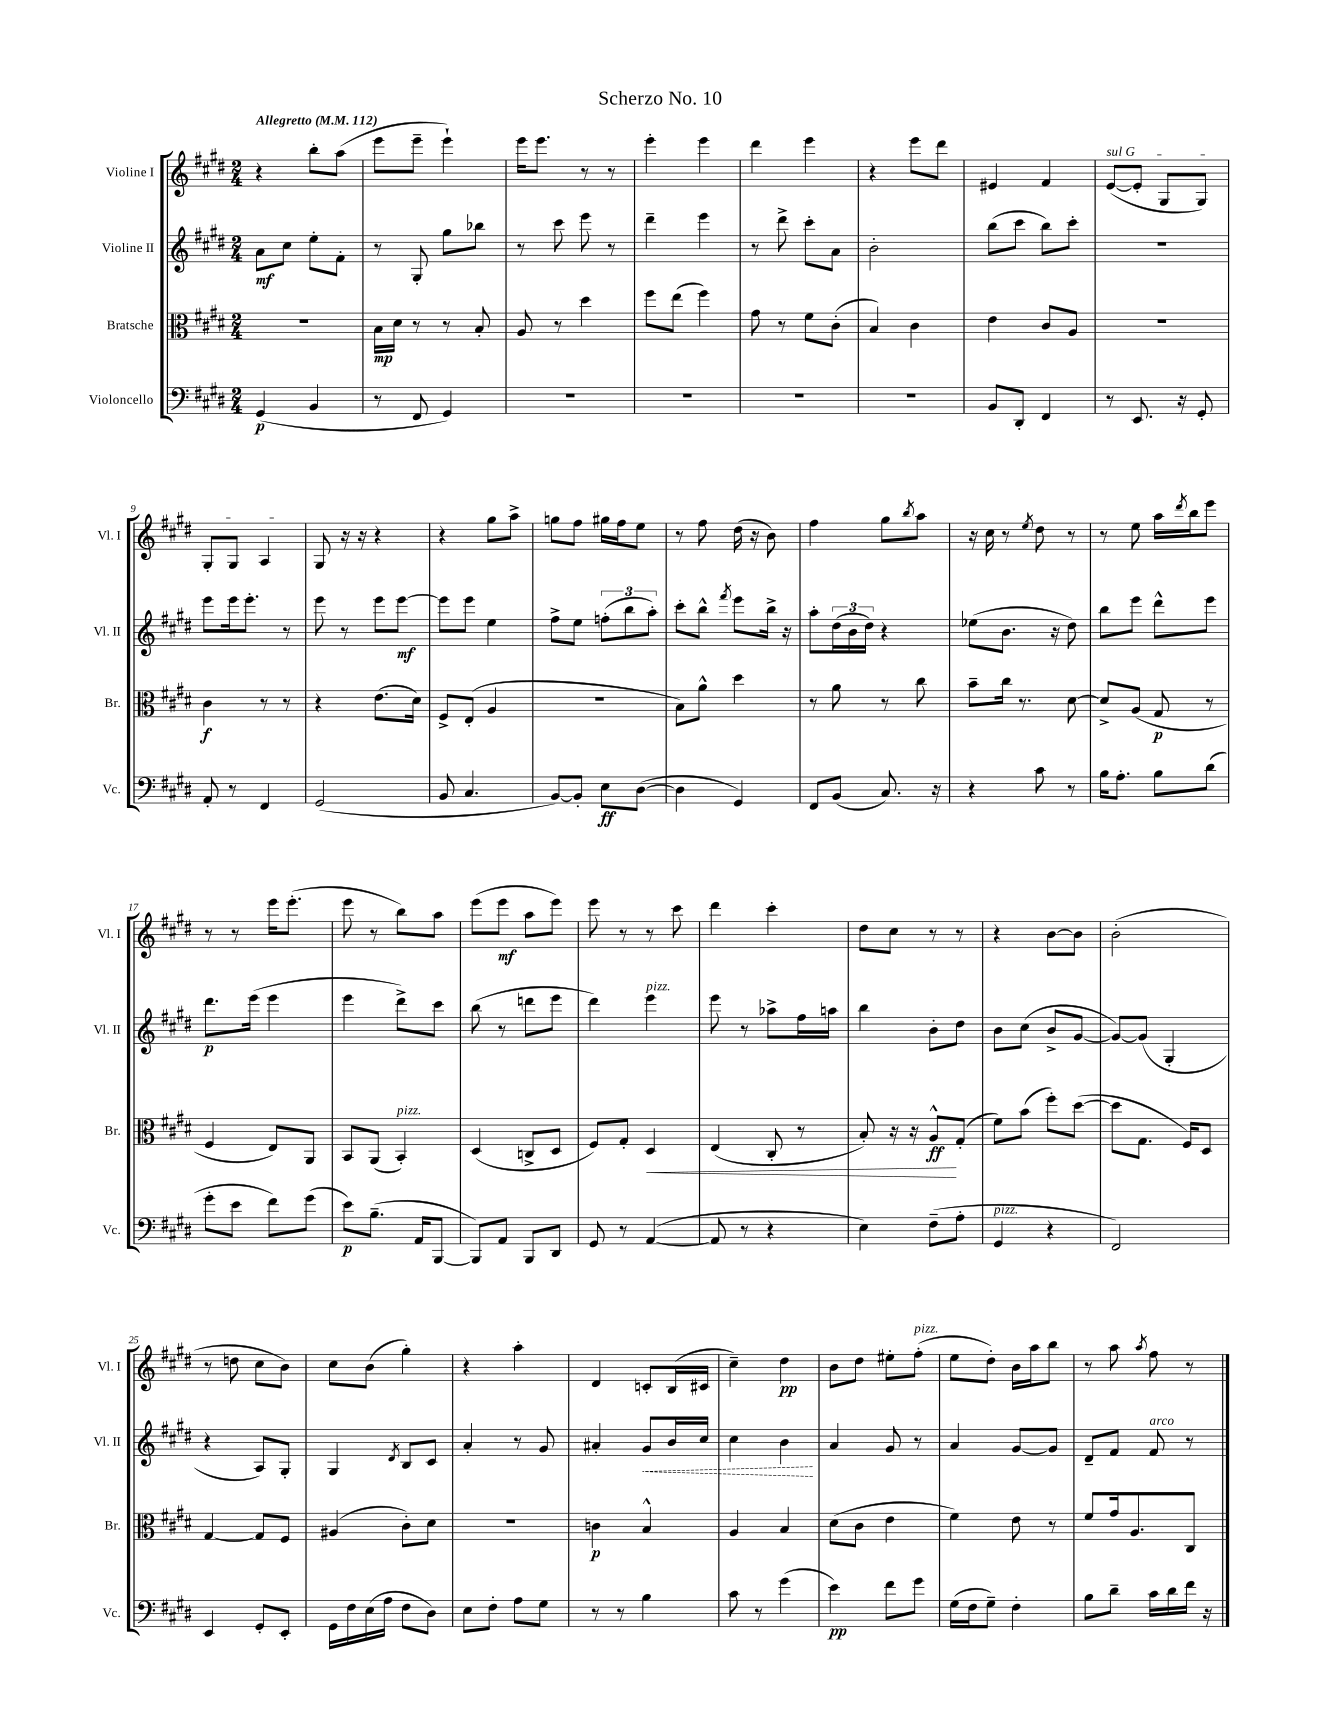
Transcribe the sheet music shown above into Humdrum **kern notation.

**kern	**dynam	**kern	**dynam	**kern	**dynam	**kern	**dynam
*part4	*part4	*part3	*part3	*part2	*part2	*part1	*part1
*staff4	*staff4	*staff3	*staff3	*staff2	*staff2	*staff1	*staff1
*I"Violoncello	*	*I"Bratsche	*	*I"Violine II	*	*I"Violine I	*
*I'Vc.	*	*I'Br.	*	*I'Vl. II	*	*I'Vl. I	*
*clefF4	*	*clefC3	*	*clefG2	*	*clefG2	*
*k[f#c#g#d#]	*	*k[f#c#g#d#]	*	*k[f#c#g#d#]	*	*k[f#c#g#d#]	*
*M2/4	*	*M2/4	*	*M2/4	*	*M2/4	*
*MM112	*	*MM112	*	*MM112	*	*MM112	*
=1	=1	=1	=1	=1	=1	=1	=1
!	!	!	!	!	!	!LO:TX:a:B:t=Allegretto	!
(4GG#/	p	2r	.	8a\L	mf	4r	.
.	.	.	.	8cc#\J	.	.	.
4BB/	.	.	.	8ee'\L	.	8bb'\L	.
.	.	.	.	8f#'\J	.	(8aa\J	.
=2	=2	=2	=2	=2	=2	=2	=2
8r	.	16B\LL	mp	8r	.	8eee\L	.
.	.	16d#\JJ	.	.	.	.	.
8FF#/	.	8r	.	8G#'/	.	8eee~\J	.
4GG#/)	.	8r	.	8gg#\L	.	4eee`\)	.
.	.	8B'/	.	8bb-X\J	.	.	.
=3	=3	=3	=3	=3	=3	=3	=3
2r	.	8A/	.	8r	.	16eee\KL	.
.	.	.	.	.	.	8.eee\J	.
.	.	8r	.	8ccc#\	.	.	.
.	.	4dd#\	.	8eee\	.	8r	.
.	.	.	.	8r	.	8r	.
=4	=4	=4	=4	=4	=4	=4	=4
2r	.	8ff#\L	.	4ddd#~\	.	4eee'\	.
.	.	(8ee\J	.	.	.	.	.
.	.	4ff#\)	.	4eee\	.	4eee\	.
=5	=5	=5	=5	=5	=5	=5	=5
2r	.	8g#\	.	8r	.	4ddd#\	.
.	.	8r	.	8ddd#^\	.	.	.
.	.	8f#\L	.	8ccc#'\L	.	4eee\	.
.	.	(8c#'\J	.	8a\J	.	.	.
=6	=6	=6	=6	=6	=6	=6	=6
2r	.	4B/)	.	2b'\	.	4r	.
.	.	4c#\	.	.	.	8eee\L	.
.	.	.	.	.	.	8ddd#\J	.
=7	=7	=7	=7	=7	=7	=7	=7
8BB/L	.	4e\	.	(8bb\L	.	4e#X/	.
8DD#'/J	.	.	.	8ccc#\J	.	.	.
4FF#/	.	8c#/L	.	8bb\L)	.	4f#/	.
.	.	8A/J	.	8ccc#'\J	.	.	.
=8	=8	=8	=8	=8	=8	=8	=8
!	!	!	!	!	!	!LO:TX:a:i:t=sul G	!
8r	.	2r	.	2r	.	([8e/L	.
8.EE/	.	.	.	.	.	8e'/J]	.
.	.	.	.	.	.	8G#/L	.
16r	.	.	.	.	.	.	.
8GG#'/	.	.	.	.	.	8G#/J)	.
!!LO:LB:g=z
=9	=9	=9	=9	=9	=9	=9	=9
8AA'/	.	4c#\	f	8eee\L	.	8G#'/L	.
8r	.	.	.	16eee\k	.	8G#/J	.
.	.	.	.	8.eee'\J	.	.	.
4FF#/	.	8r	.	.	.	4A/	.
.	.	8r	.	8r	.	.	.
=10	=10	=10	=10	=10	=10	=10	=10
(2GG#/	.	4r	.	8eee\	.	8G#/	.
.	.	.	.	8r	.	16r	.
.	.	.	.	.	.	16r	.
.	.	(8.e\L	.	8eee\L	.	4r	.
.	.	.	.	[8eee\J	mf	.	.
.	.	16d#\Jk)	.	.	.	.	.
=11	=11	=11	=11	=11	=11	=11	=11
8BB/	.	8F#^/L	.	8eee\L]	.	4r	.
4.C#/	.	(8E'/J	.	8eee\J	.	.	.
.	.	4A/	.	4ee\	.	8gg#\L	.
.	.	.	.	.	.	8aa^\J	.
=12	=12	=12	=12	=12	=12	=12	=12
[8BB/L)	.	2r	.	8ff#^\L	.	8ggn\L	.
8BB'/J]	.	.	.	8ee\J	.	8ff#\J	.
8E\L	ff	.	.	(12ffn'\L	.	16gg#X\LL	.
.	.	.	.	.	.	16ff#\J	.
.	.	.	.	12bb\	.	.	.
([8D#\J	.	.	.	.	.	8ee\J	.
.	.	.	.	12aa'\J)	.	.	.
=13	=13	=13	=13	=13	=13	=13	=13
4D#\]	.	8B\L)	.	8ccc#'\L	.	8r	.
.	.	8a^^\J	.	8bb^^\J	.	8ff#\	.
.	.	.	.	8qfff#/	.	.	.
4GG#/)	.	4dd#\	.	8eee\L	.	(16dd#\	.
.	.	.	.	.	.	16r	.
.	.	.	.	16bb^\Jk	.	8b\)	.
.	.	.	.	16r	.	.	.
=14	=14	=14	=14	=14	=14	=14	=14
8FF#/L	.	8r	.	8aa'\L	.	4ff#\	.
(8BB/J	.	8a\	.	(24dd#\L	.	.	.
.	.	.	.	24b\	.	.	.
.	.	.	.	24dd#\JJ)	.	.	.
8.C#/)	.	8r	.	4r	.	8gg#\L	.
.	.	.	.	.	.	8qbb/	.
.	.	8cc#\	.	.	.	8aa\J	.
16r	.	.	.	.	.	.	.
=15	=15	=15	=15	=15	=15	=15	=15
4r	.	8b~\L	.	(8ee-X\L	.	16r	.
.	.	.	.	.	.	16cc#\	.
.	.	16cc#\Jk	.	8.b\J	.	8r	.
.	.	8.r	.	.	.	.	.
.	.	.	.	.	.	8qee/	.
8c#\	.	.	.	.	.	8dd#\	.
.	.	.	.	16r	.	.	.
8r	.	[8d#\	.	8dd#\)	.	8r	.
=16	=16	=16	=16	=16	=16	=16	=16
16B\KL	.	8d#^/L]	.	8bb\L	.	8r	.
8.A'\J	.	.	.	.	.	.	.
.	.	(8A/J	.	8eee\J	.	8ee\	.
8B\L	.	8G#/	p	8ddd#^^\L	.	16aa\LL	.
.	.	.	.	.	.	8qddd#/	.
.	.	.	.	.	.	16bb\J	.
(8d#\J	.	8r	.	8eee\J	.	8eee\J	.
!!LO:LB:g=z
=17	=17	=17	=17	=17	=17	=17	=17
8g#'\L	.	4F#/	.	8.ddd#\L	p	8r	.
8e\J	.	.	.	.	.	8r	.
.	.	.	.	(16eee\Jk	.	.	.
8f#\L)	.	8E/L)	.	4eee\	.	16eee\KL	.
.	.	.	.	.	.	(8.eee'\J	.
(8g#\J	.	8AA/J	.	.	.	.	.
=18	=18	=18	=18	=18	=18	=18	=18
8e\L)	p	8BB/L	.	4eee\	.	8eee\	.
(8.B~\J	.	(8AA/J	.	.	.	8r	.
!	!	!LO:TX:a:i:t=pizz.	!	!	!	!	!
.	.	4BB'/)	.	8ddd#^\L)	.	8bb\L)	.
16AA/KL	.	.	.	.	.	.	.
[8BBB/J	.	.	.	8ccc#\J	.	8aa\J	.
=19	=19	=19	=19	=19	=19	=19	=19
8BBB/L])	.	(4D#/	.	(8bb\	.	(8eee\L	.
8AA/J	.	.	.	8r	.	8eee\J	mf
8BBB/L	.	8Cn^/L	.	8dddn\L	.	8aa\L	.
8DD#/J	.	8D#/J	.	8eee\J	.	8eee\J)	.
=20	=20	=20	=20	=20	=20	=20	=20
8GG#/	.	8F#/L)	.	4ddd#\)	.	8eee\	.
8r	.	8G#'/J	.	.	.	8r	.
!	!	!	!	!LO:TX:a:i:t=pizz.	!	!	!
!	!	!	!LO:HP:b	!	!	!	!
([4AA/	.	4D#/	<	4eee\	.	8r	.
.	.	.	.	.	.	8ccc#\	.
=21	=21	=21	=21	=21	=21	=21	=21
8AA/]	.	(4E/	.	8eee\	.	4ddd#\	.
8r	.	.	.	8r	.	.	.
4r	.	8C#'/	.	8aa-X^\L	.	4ccc#'\	.
.	.	8r	.	16ff#\L	.	.	.
.	.	.	.	16aan\JJ	.	.	.
=22	=22	=22	=22	=22	=22	=22	=22
4E\)	.	8B'/)	.	4bb\	.	8dd#\L	.
.	.	16r	.	.	.	8cc#\J	.
.	.	16r	.	.	.	.	.
(8F#~\L	.	8A^^/L	ff	8b'\L	.	8r	.
8A'\J	.	(8G#'/J	[	8dd#\J	.	8r	.
=23	=23	=23	=23	=23	=23	=23	=23
!LO:TX:a:i:t=pizz.	!	!	!	!	!	!	!
4GG#/	.	8f#\L)	.	8b\L	.	4r	.
.	.	(8b\J	.	(8cc#\J	.	.	.
4r	.	8ff#'\L)	.	8b^/L	.	[8b\L	.
.	.	([8dd#\J	.	[8g#/J	.	8b\J]	.
=24	=24	=24	=24	=24	=24	=24	=24
2FF#/)	.	8dd#\L]	.	8g#/L_)	.	(2b'\	.
.	.	8.G#\J	.	(8g#/J]	.	.	.
.	.	.	.	4G#'/	.	.	.
.	.	16F#/KL)	.	.	.	.	.
.	.	8D#/J	.	.	.	.	.
!!LO:LB:g=z
=25	=25	=25	=25	=25	=25	=25	=25
4EE/	.	[4G#/	.	4r	.	8r	.
.	.	.	.	.	.	8ddn\	.
8GG#'/L	.	8G#/L]	.	8A/L)	.	8cc#\L	.
8EE'/J	.	8F#/J	.	8G#'/J	.	8b\J)	.
=26	=26	=26	=26	=26	=26	=26	=26
16GG#\LL	.	(4A#X/	.	4G#/	.	8cc#\L	.
16F#\	.	.	.	.	.	.	.
(16E\	.	.	.	.	.	(8b\J	.
16A\JJ	.	.	.	.	.	.	.
.	.	.	.	8qd#/	.	.	.
8F#\L	.	8c#'\L)	.	8B/L	.	4gg#'\)	.
8D#\J)	.	8d#\J	.	8c#/J	.	.	.
=27	=27	=27	=27	=27	=27	=27	=27
8E\L	.	2r	.	4a'/	.	4r	.
8F#'\J	.	.	.	.	.	.	.
8A\L	.	.	.	8r	.	4aa'\	.
8G#\J	.	.	.	8g#/	.	.	.
=28	=28	=28	=28	=28	=28	=28	=28
8r	.	4cn\	p	4a#X'/	.	4d#/	.
8r	.	.	.	.	.	.	.
!	!	!	!	!	!LO:HP:b	!	!
4B\	.	4B^^/	.	8g#/L	<	8cn'/L	.
.	.	.	.	16b/L	.	(16B/L	.
.	.	.	.	16cc#/JJ	.	16c#X/JJ	.
=29	=29	=29	=29	=29	=29	=29	=29
8c#\	.	4A/	.	4cc#\	.	4cc#~\)	.
8r	.	.	.	.	.	.	.
(4g#\	.	4B/	.	4b\	.	4dd#\	pp
.	.	.	.	.	[	.	.
=30	=30	=30	=30	=30	=30	=30	=30
4e\)	pp	(8d#\L	.	4a/	.	8b\L	.
.	.	8c#\J	.	.	.	8dd#\J	.
8f#\L	.	4e\	.	8g#/	.	8ee#X'\L	.
!	!	!	!	!	!	!LO:TX:a:i:t=pizz.	!
8g#\J	.	.	.	8r	.	(8ff#'\J	.
=31	=31	=31	=31	=31	=31	=31	=31
(16G#\LL	.	4f#\)	.	4a/	.	8ee\L	.
16F#\J	.	.	.	.	.	.	.
8G#~\J)	.	.	.	.	.	8dd#'\J)	.
4F#'\	.	8e\	.	[8g#/L	.	16b\LL	.
.	.	.	.	.	.	16aa\J	.
.	.	8r	.	8g#/J]	.	8bb\J	.
=32	=32	=32	=32	=32	=32	=32	=32
8B\L	.	8f#/L	.	8d#~/L	.	8r	.
8d#~\J	.	16g#/k	.	8f#/J	.	8aa\	.
.	.	8.A/	.	.	.	.	.
.	.	.	.	.	.	8qaa/	.
!	!	!	!	!LO:TX:a:i:t=arco	!	!	!
16c#\LL	.	.	.	8f#/	.	8ff#\	.
16d#\	.	.	.	.	.	.	.
16f#\JJ	.	8C#/J	.	8r	.	8r	.
16r	.	.	.	.	.	.	.
==	==	==	==	==	==	==	==
*-	*-	*-	*-	*-	*-	*-	*-
